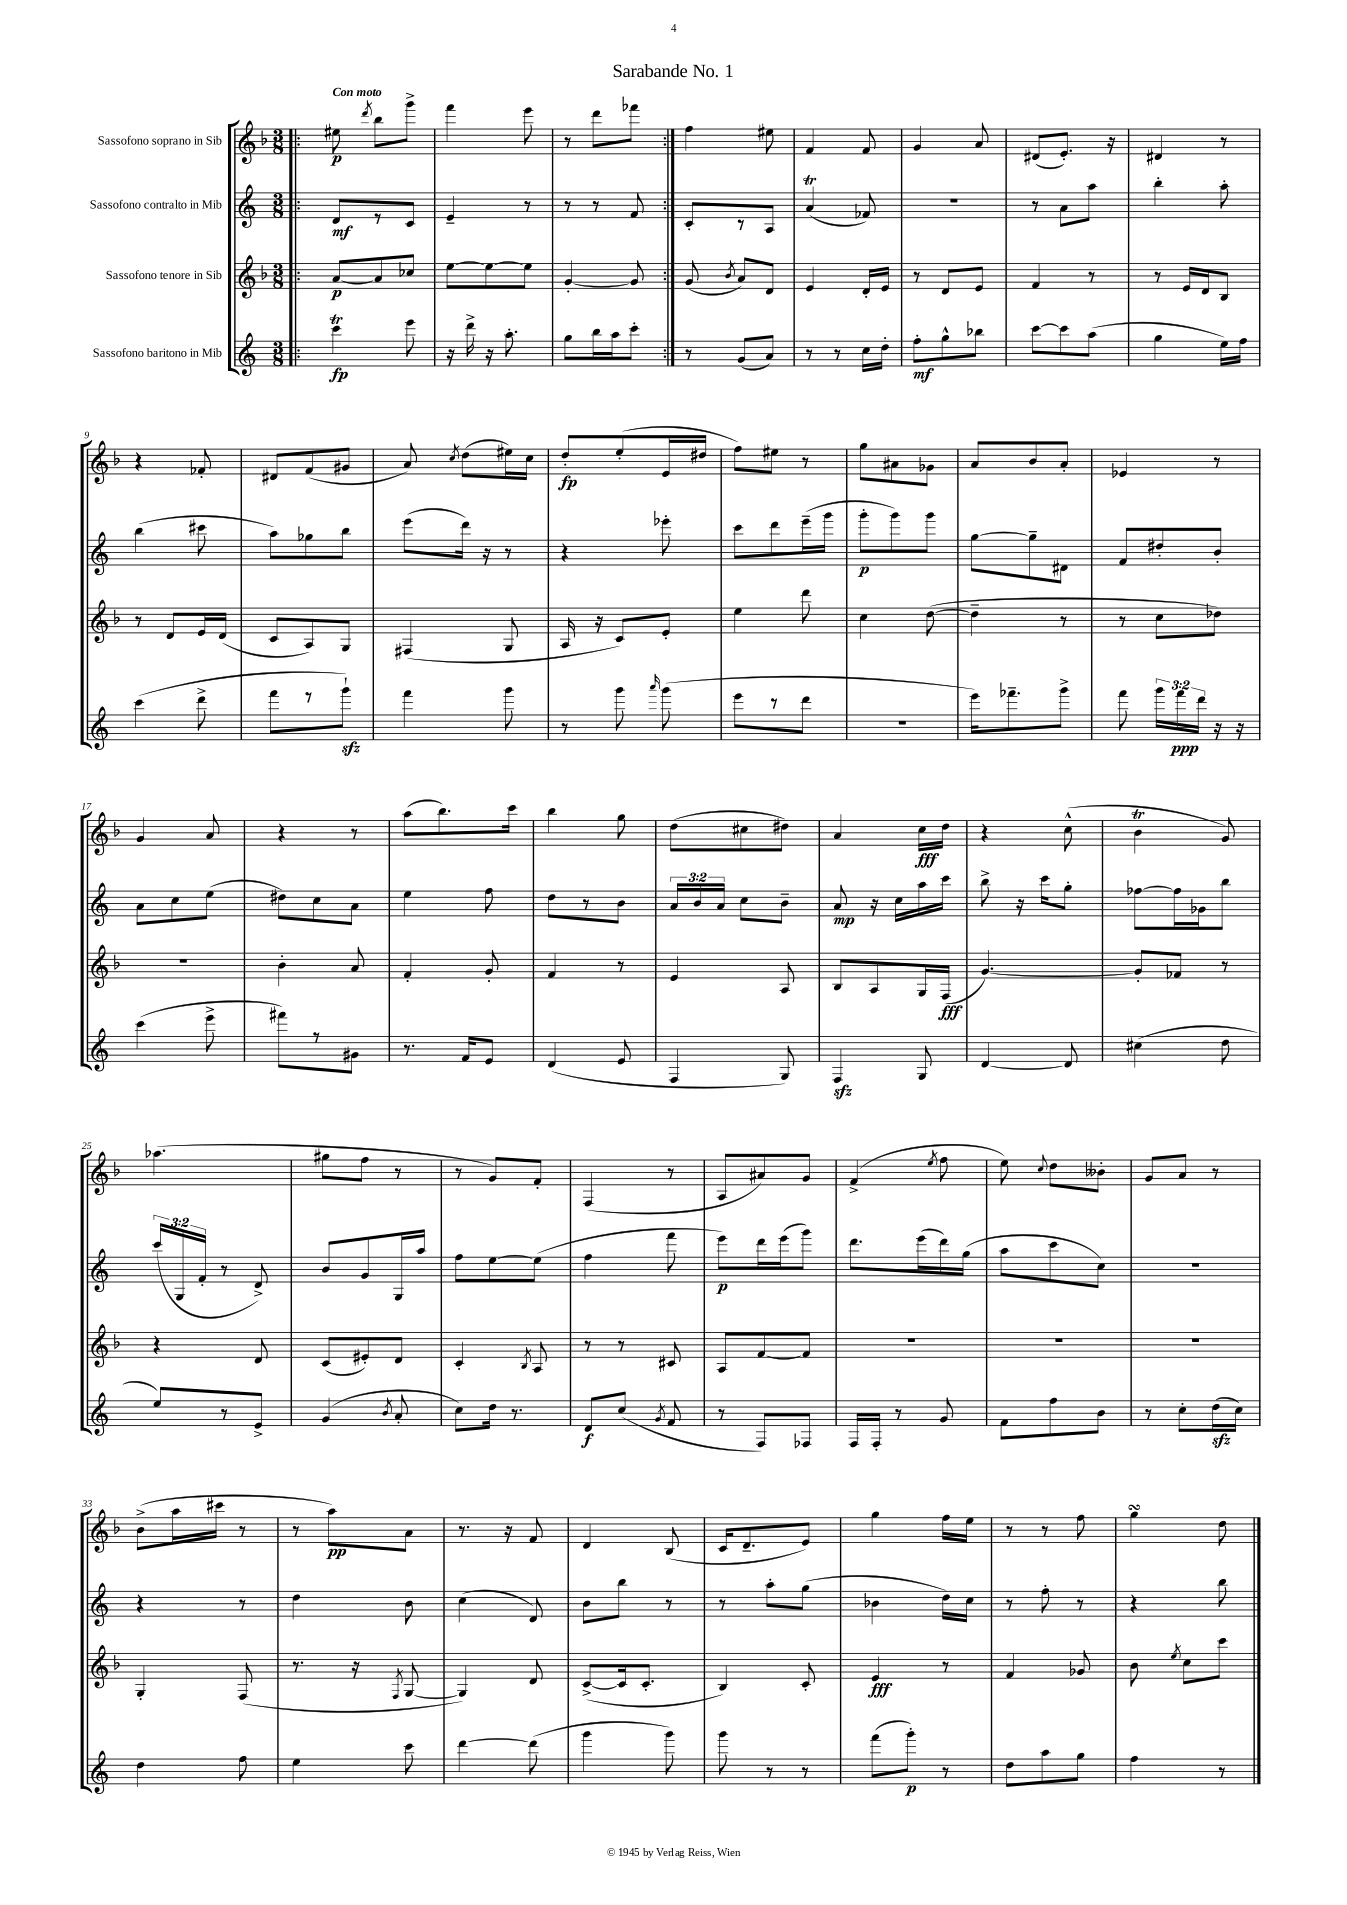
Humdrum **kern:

**kern	**kern	**kern	**kern
*staff4	*staff3	*staff2	*staff1
*clefG2	*clefG2	*clefG2	*clefG2
*k[]	*k[b-]	*k[]	*k[b-]
*M3/8	*M3/8	*M3/8	*M3/8
=!|:	=!|:	=!|:	=!|:
4ccc\	[8a/L	8d/L	8ee#\
.	.	.	8qddd/
.	8a/]	8r	8bb-\L
8eee\	8cc-/J	8c/J	8ggg^\J
=	=	=	=
16r	[8ee\L	4e~/	4fff\
16ddd^\	.	.	.
16r	8ee\_	.	.
8.aa'\	.	.	.
.	8ee\]J	8r	8eee\
=	=	=	=
8gg\L	[4g'/	8r	8r
16bb\L	.	8r	8ddd\L
16aa\J	.	.	.
8ccc'\J	8g/]	8f/	8fff-\J
=:|!	=:|!	=:|!	=:|!
8r	(8g/	8c'/L	4ff\
.	8qb-/	.	.
(8g/L	8a/L)	8r	.
8a/J)	8d/J	8A/J	8ee#\
=	=	=	=
8r	4e/	(4a/	4f/
8r	.	.	.
16cc\LL	16d'/LL	8f-/)	8f/
16dd'\JJ	16e/JJ	.	.
=	=	=	=
8ff'\L	8r	4.r	4g/
8gg^^\	8d/L	.	.
8bb-\J	8e/J	.	8a/
=	=	=	=
[8ccc\L	4f/	8r	(8d#/L
8ccc\]	.	8a\L	8.e'/J)
(8aa\J	8r	8aa\J	.
.	.	.	16r
=	=	=	=
4gg\	8r	4bb'\	4d#/
.	16e/LL	.	.
.	16d/J	.	.
16ee\LL)	8B-/J	8aa'\	8r
16ff\JJ	.	.	.
=	=	=	=
(4ccc\	8r	(4bb\	4r
.	8d/L	.	.
8ddd^\	16e/L	8ccc#\	8f-'/
.	(16d/JJ	.	.
=	=	=	=
8fff\L	8c/L	8aa\L)	8d#/L
8r	8A/)	8gg-\	(8f/
8ggg`\J)	8G/J	8bb\J	8g#/J
=	=	=	=
4fff\	(4F#/	(8eee\L	8a/)
.	.	.	8qcc/
.	.	16ddd\Jk)	(8dd\L
.	.	16r	.
8ggg\	8G/	8r	16ee#\L)
.	.	.	16cc\JJ
=	=	=	=
8r	16A/	4r	8dd'/L
.	16r	.	.
8ggg\	8c/L)	.	(8ee'/
16qqaaa/	.	.	.
(8ggg\	8e'/J	8eee-'\	16e/L
.	.	.	16dd#/JJ
=	=	=	=
8eee\L	4ee\	8ccc\L	8ff\L)
8r	.	8ddd\	8ee#\J
8ddd\J	8ddd\	(16eee~\L	8r
.	.	16ggg\JJ	.
=	=	=	=
4.r	4cc\	8ggg'\L	8gg\L
.	.	8ggg\)	8a#\
.	([8dd\	8ggg\J	8g-\J
=	=	=	=
16eee\LK)	4dd~\]	[8gg\L	8a/L
8.fff-~\	.	.	.
.	.	8gg~\]	8b-/
8ggg^\J	8r	8d#\J	8a'/J
=	=	=	=
8fff\	8r	8f/L	4e-/
24ggg\LL	8cc\L	8dd#'/	.
24fff\	.	.	.
24ddd\JJ	.	.	.
16r	8dd-\J)	8b'/J	8r
16r	.	.	.
=	=	=	=
(4ccc\	4.r	8a\L	4g/
.	.	8cc\	.
8eee^\	.	(8ee\J	8a/
=	=	=	=
8fff#\L)	4b-'\	8dd#\L)	4r
8r	.	8cc\	.
8g#\J	8a/	8a\J	8r
=	=	=	=
8.r	4f'/	4ee\	(8aa\L
.	.	.	8.bb-\)
16f/LK	.	.	.
8e/J	8g'/	8ff\	.
.	.	.	16ccc\Jk
=	=	=	=
(4d/	4f/	8dd\L	4bb-\
.	.	8r	.
8e/	8r	8b\J	8gg\
=	=	=	=
4F/	4e/	24a/LL	(8dd\L
.	.	24b/	.
.	.	24a/JJ	.
.	.	8cc\L	8cc#\
8G/)	8A/	8b~\J	8dd#\J)
=	=	=	=
4F/	8B-/L	8a/	4a/
.	8A/	16r	.
.	.	16cc\LL	.
8G/	16G/L	16aa\	16cc\LL
.	(16F/JJ	16ccc\JJ	16dd\JJ
=	=	=	=
[4d/	[4.g/)	8bb^\	4r
.	.	16r	.
.	.	16ccc\LK	.
8d/]	.	8gg'\J	(8cc^^\
=	=	=	=
(4cc#\	8g'/]L	[8ff-\L	4b-\
.	8f-/J	16ff-\]L	.
.	.	16g-\J	.
8dd\	8r	8bb\J	8g/)
=	=	=	=
8ee/L)	4r	(24ccc/LL	(4.aa-\
.	.	24G/	.
.	.	24f'/JJ	.
8r	.	8r	.
8e^/J	8d/	8d^/)	.
=	=	=	=
(4g/	(8c/L	8b/L	8gg#\L
.	8e#'/)	8g/	8ff\J
8qb/	.	.	.
8a'/	8d/J	16G/L	8r
.	.	16aa/JJ	.
=	=	=	=
8cc\L)	4c'/	8ff\L	8r
16dd\Jk	.	[8ee\	8g/L)
8.r	.	.	.
.	8qB-/	.	.
.	8A/	(8ee\]J	8f'/J
=	=	=	=
8d/L	8r	4ff\	(4F/
(8cc/J	8r	.	.
8qg/	.	.	.
8f/	8c#/	8fff\	8r
=	=	=	=
8r	8A/L	8eee\L)	8A/L
8F/L)	[8f/	16ddd\L	8a#/)
.	.	(16eee\J	.
8F-/J	8f/]J	8ggg\J)	8g/J
=	=	=	=
16F/LL	4.r	8.ddd\L	(4f^/
16F'/JJ	.	.	.
8r	.	.	.
.	.	(16eee\L	.
.	.	.	8qee/
8g/	.	16ddd\)	8ff\
.	.	(16gg\JJ	.
=	=	=	=
8f\L	4.r	8aa\L	8ee\)
.	.	.	8qqcc/
8ff\	.	8ccc\	8dd\L
8b\J	.	8cc\J)	8b--'\J
=	=	=	=
8r	4.r	4.r	8g/L
8cc'\L	.	.	8a/J
(16dd\L	.	.	8r
16cc\JJ)	.	.	.
=	=	=	=
4dd\	4G'/	4r	(8b-^\L
.	.	.	16aa\L
.	.	.	16ccc#\JJ
8ff\	(8F/	8r	8r
=	=	=	=
4ee\	8.r	4dd\	8r
.	.	.	8aa\L)
.	16r	.	.
.	8qF/	.	.
8ccc\	[8G/	8b\	8a\J
=	=	=	=
[4ddd\	4G/])	(4cc\	8.r
.	.	.	16r
(8ddd\]	8d/	8d/)	8f/
=	=	=	=
4ggg\	([8c^/L	8b\L	4d/
.	16c/]k	8bb\J	.
.	8.c'/J	.	.
8ggg\)	.	8r	(8B-/
=	=	=	=
8ggg\	4B-/)	8r	16c/LK
.	.	.	8.d~/
8r	.	8aa'\L	.
8r	8c'/	(8gg\J	8e/J)
=	=	=	=
(8fff\L	4e/	4b-\	4gg\
8ggg'\J)	.	.	.
8r	8r	16dd\LL)	16ff\LL
.	.	16cc\JJ	16ee\JJ
=	=	=	=
8dd\L	4f/	8r	8r
8aa\	.	8ff'\	8r
8gg\J	8g-/	8r	8ff\
=	=	=	=
4ff\	8b-\	4r	4gg\
.	8qee/	.	.
.	8cc\L	.	.
8r	8ccc\J	8bb\	8dd\
==	==	==	==
*-	*-	*-	*-
